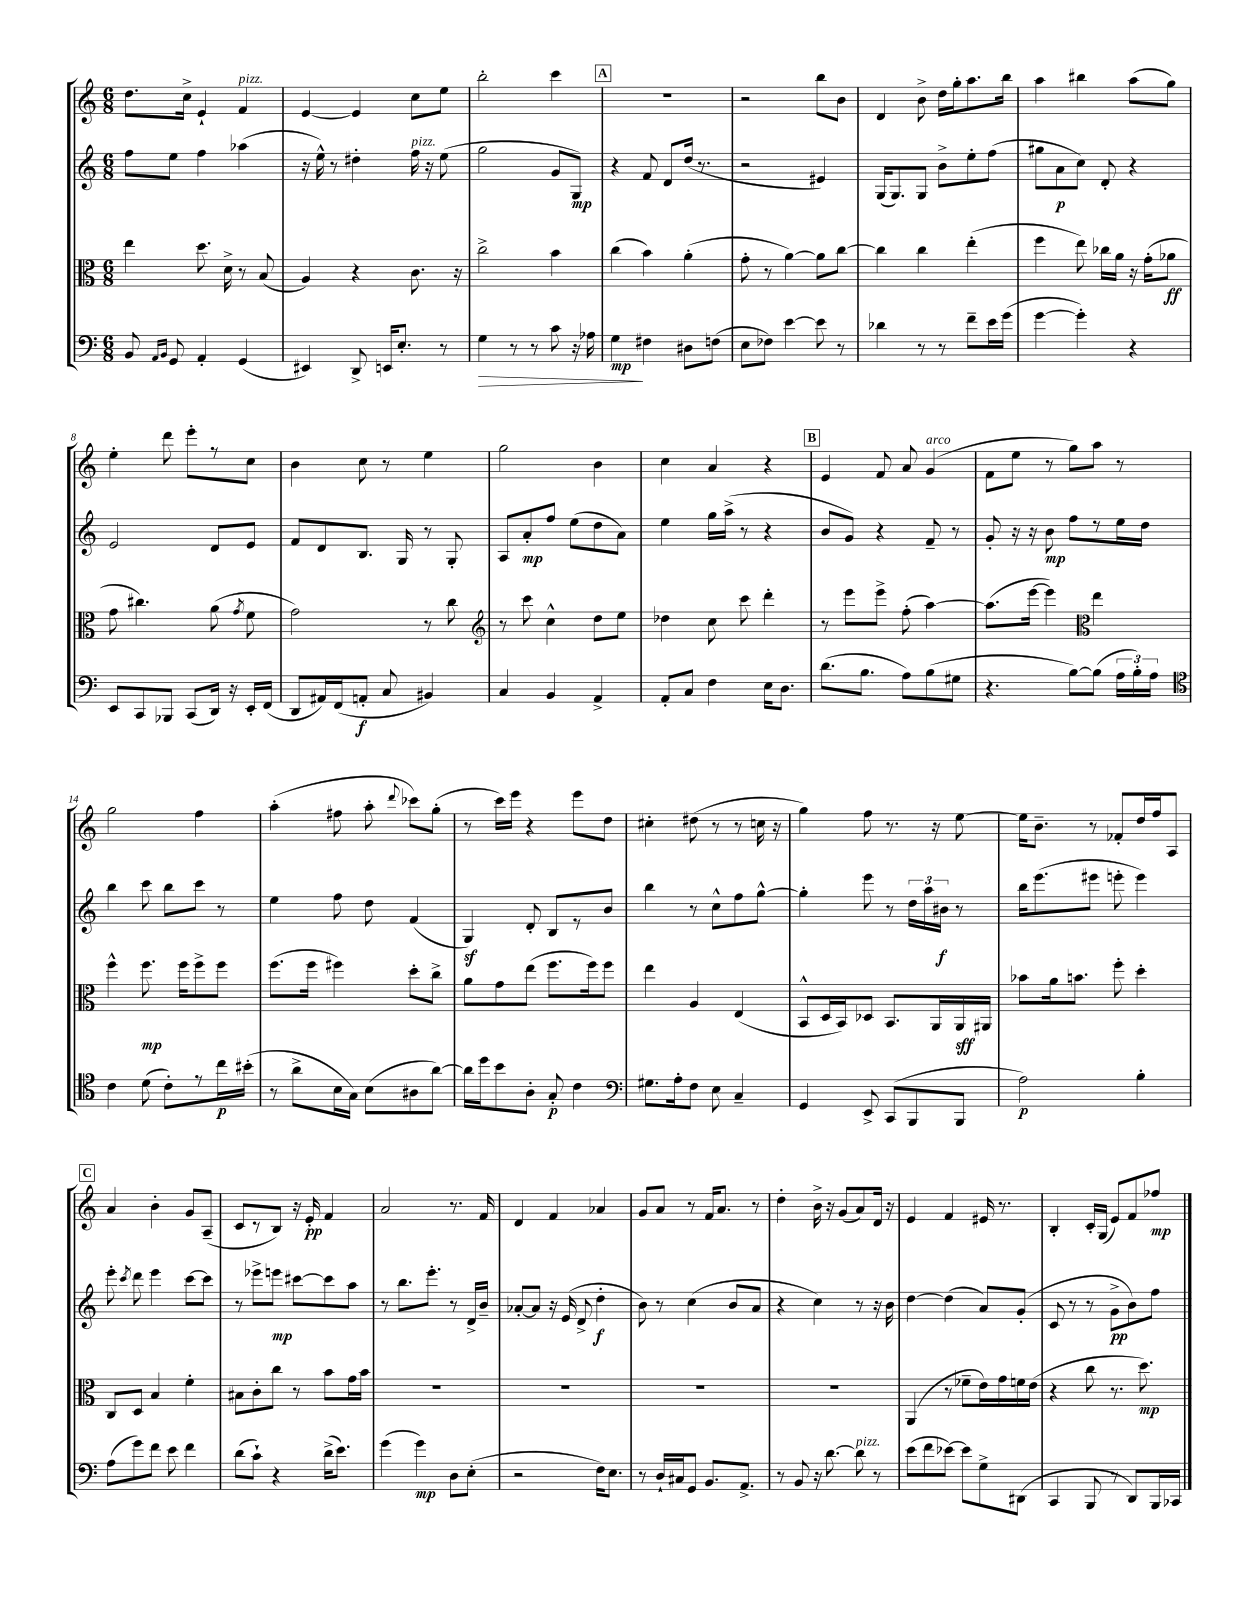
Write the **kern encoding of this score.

**kern	**kern	**kern	**kern
*staff4	*staff3	*staff2	*staff1
*clefF4	*clefC3	*clefG2	*clefG2
*k[]	*k[]	*k[]	*k[]
*M6/8	*M6/8	*M6/8	*M6/8
8BB	4ee	8ff	8.dd
16qqAA	.	.	.
16qqBB	.	.	.
8GG	.	8ee	.
.	.	.	16cc^
4AA'	8.dd	4ff	4e`
.	16d^	.	.
(4GG	8r	(4aa-	4f
.	(8B	.	.
=	=	=	=
4EE#)	4A)	16r	[4e
.	.	16ee^^)	.
.	.	8r	.
8DD^	4r	4dd#'	4e]
16EE	.	.	.
8.E'	.	.	.
.	8.c	16ff	8cc
.	.	16r	.
8r	.	(8ee	8ee
.	16r	.	.
=	=	=	=
4G	2cc^	2gg	2bb'
8r	.	.	.
8r	.	.	.
8c	4b	8g	4ccc
16r	.	8G)	.
16A-	.	.	.
=	=	=	=
4G	(4cc	4r	2.r
4F#	4b)	8f	.
.	.	8d	.
8D#	(4a'	(16dd	.
.	.	8.r	.
(8F	.	.	.
=	=	=	=
8E	8g'	2r	2r
8F-)	8r	.	.
[4e	[4a)	.	.
8e]	8a]	4e#)	8bb
8r	[8cc	.	8b
=	=	=	=
4d-	4cc]	(16G	4d
.	.	8.G)	.
8r	4cc	8G	8b^
8r	.	8b^	16dd
.	.	.	16gg'
8f~	(4ee'	8ee'	8.aa
16e	.	(8ff	.
(16g	.	.	16bb
=	=	=	=
[4g	4ff	8gg#	4aa
.	.	8a	.
4g'])	8ee)	8cc)	4bb#
.	16cc-	8d'	.
.	16a	.	.
4r	16r	4r	(8aa
.	(16g'	.	.
.	8a-	.	8gg)
=	=	=	=
8EE	8g	2e	4ee'
8CC	4.cc#)	.	.
8BBB-	.	.	8ddd
(8CC	.	.	8eee'
16DD)	(8a	8d	8r
16r	.	.	.
.	8qg	.	.
16EE'	8f	8e	8cc
(16FF	.	.	.
=	=	=	=
8DD	2g)	8f	4b
16AA#)	.	8d	.
(16FF	.	.	.
8AA'	.	8.B	8cc
8C	.	.	8r
.	.	16G	.
4BB#)	8r	8r	4ee
.	8cc	8G'	.
=	=	=	=
*	*clefG2	*	*
4C	8r	8A	2gg
.	8ccc	8a'	.
4BB	4cc^^	8ff	.
.	.	(8ee	.
4AA^	8dd	8dd	4b
.	8ee	8a)	.
=	=	=	=
8AA'	4dd-	4ee	4cc
8C	.	.	.
4F	8cc	16gg	4a
.	.	(16aa^	.
.	8ccc	8r	.
16E	4ddd'	4r	4r
8.D	.	.	.
=	=	=	=
(8.d	8r	8b	4e
.	8eee	8g)	.
8.B	.	.	.
.	8eee^	4r	8f
8A)	(8ff'	.	8a
(8B	[4aa)	8f~	(4g
8G#	.	8r	.
=	=	=	=
4.r	(8.aa]	8g'	8f
.	.	16r	8ee
.	[16eee	16r	.
.	4eee])	8b	8r
[8B)	.	8ff	8gg)
*	*clefC3	*	*
(8B]	4ee	8r	8aa
24A	.	16ee	8r
24B')	.	.	.
.	.	16dd	.
24A	.	.	.
=	=	=	=
*clefC4	*	*	*
4c	4ff^^	4bb	2gg
(8d	8.ff	8ccc	.
8c')	.	8bb	.
.	16ff	.	.
8r	8ff^	8ccc	4ff
16cc	8ff	8r	.
(16b#'	.	.	.
=	=	=	=
8r	(8.ff	4ee	(4aa'
8a^	.	.	.
.	16ff	.	.
16B	4ff#)	8ff	8ff#
16G)	.	.	.
(8B	.	8dd	8aa'
.	.	.	8qqddd
8A#	8dd'	(4f	8ccc-)
[8a)	8cc^	.	(8gg'
=	=	=	=
16a]	8a	4G)	8r
16dd	.	.	.
8b	8g	.	16ccc)
.	.	.	16eee
8A'	(8ee	8d'	4r
8G'	8.ff	8B	.
4c	.	8r	8eee
.	16ff)	.	.
.	8ff	8b	8dd
=	=	=	=
*clefF4	*	*	*
8.G#	4ee	4bb	4cc#'
16A'	.	.	.
8F	4A	8r	(8dd#
8E	.	8cc^^	8r
4C~	(4E	8ff	8r
.	.	[8gg^^	16cc
.	.	.	16r
=	=	=	=
4GG	8BB^^	4gg']	4gg)
.	16D	.	.
.	16BB)	.	.
8EE^	8D-	8eee	8ff
(8CC	8.BB	8r	8.r
8BBB	.	24dd	.
.	.	24aa	.
.	16AA	.	16r
.	.	24b#	.
8BBB	16AA	8r	[8ee
.	16AA#	.	.
=	=	=	=
2A)	8b-	16bb	16ee]
.	.	(8.eee	8.b~
.	16a	.	.
.	8.b	.	.
.	.	8eee#	8r
.	8ff'	8eee'	8f-'
4B'	4dd'	4eee)	16dd
.	.	.	16ff
.	.	.	8A
=	=	=	=
(8A	8C	8eee'	4a
.	.	8qccc	.
8g)	8D	8ddd	.
8f	4B	4eee	4b'
8e	.	.	.
4f	4f'	[8ccc	8g
.	.	8ccc]	(8A~
=	=	=	=
(8d	8B#	8r	8c
8c`)	8c'	8eee-^	8r
4r	8cc	8eee	8B)
.	8r	[8ccc#	16r
.	.	.	16e'
(16d^	8b	8ccc#]	4f
8.e)	.	.	.
.	16g	8aa	.
.	16b	.	.
=	=	=	=
(4g	2.r	8r	2a
.	.	8.bb	.
4g)	.	.	.
.	.	8.eee'	.
8D	.	8r	8.r
(8E'	.	16d^	.
.	.	16b~	16f
=	=	=	=
2r	2.r	[8a-'	4d
.	.	8a-]	.
.	.	16r	4f
.	.	(16e	.
.	.	8d^	.
16F)	.	4dd'	4a-
8.E	.	.	.
=	=	=	=
8r	2.r	8b)	8g
16D`	.	8r	8a
16C#	.	.	.
8GG	.	(4cc	8r
8.BB	.	.	16f
.	.	.	8.a
.	.	8b	.
8.AA^	.	.	.
.	.	8a	8r
=	=	=	=
8r	2.r	4r	4dd'
8BB	.	.	.
16r	.	4cc)	16b^
[8.d	.	.	16r
.	.	.	(8g
8d]	.	8r	8a)
8r	.	16r	16d
.	.	16b	16r
=	=	=	=
(8e	(4AA	[4dd	4e
8f	.	.	.
[8e-)	8r	(4dd]	4f
8e-]	8f-~	.	.
8G^	16e)	8a)	16e#
.	16g	.	8.r
(8DD#	16f	(8g'	.
.	(16e	.	.
=	=	=	=
4CC	4r	8c	4B'
.	.	8r	.
8BBB	8cc	8r	16c'
.	.	.	(16G
8r	8.r	8g^	8e)
8DD)	.	8b)	8f
.	8.dd)	.	.
16BBB	.	8ff	8ff-
16CC-	.	.	.
==	==	==	==
*-	*-	*-	*-
